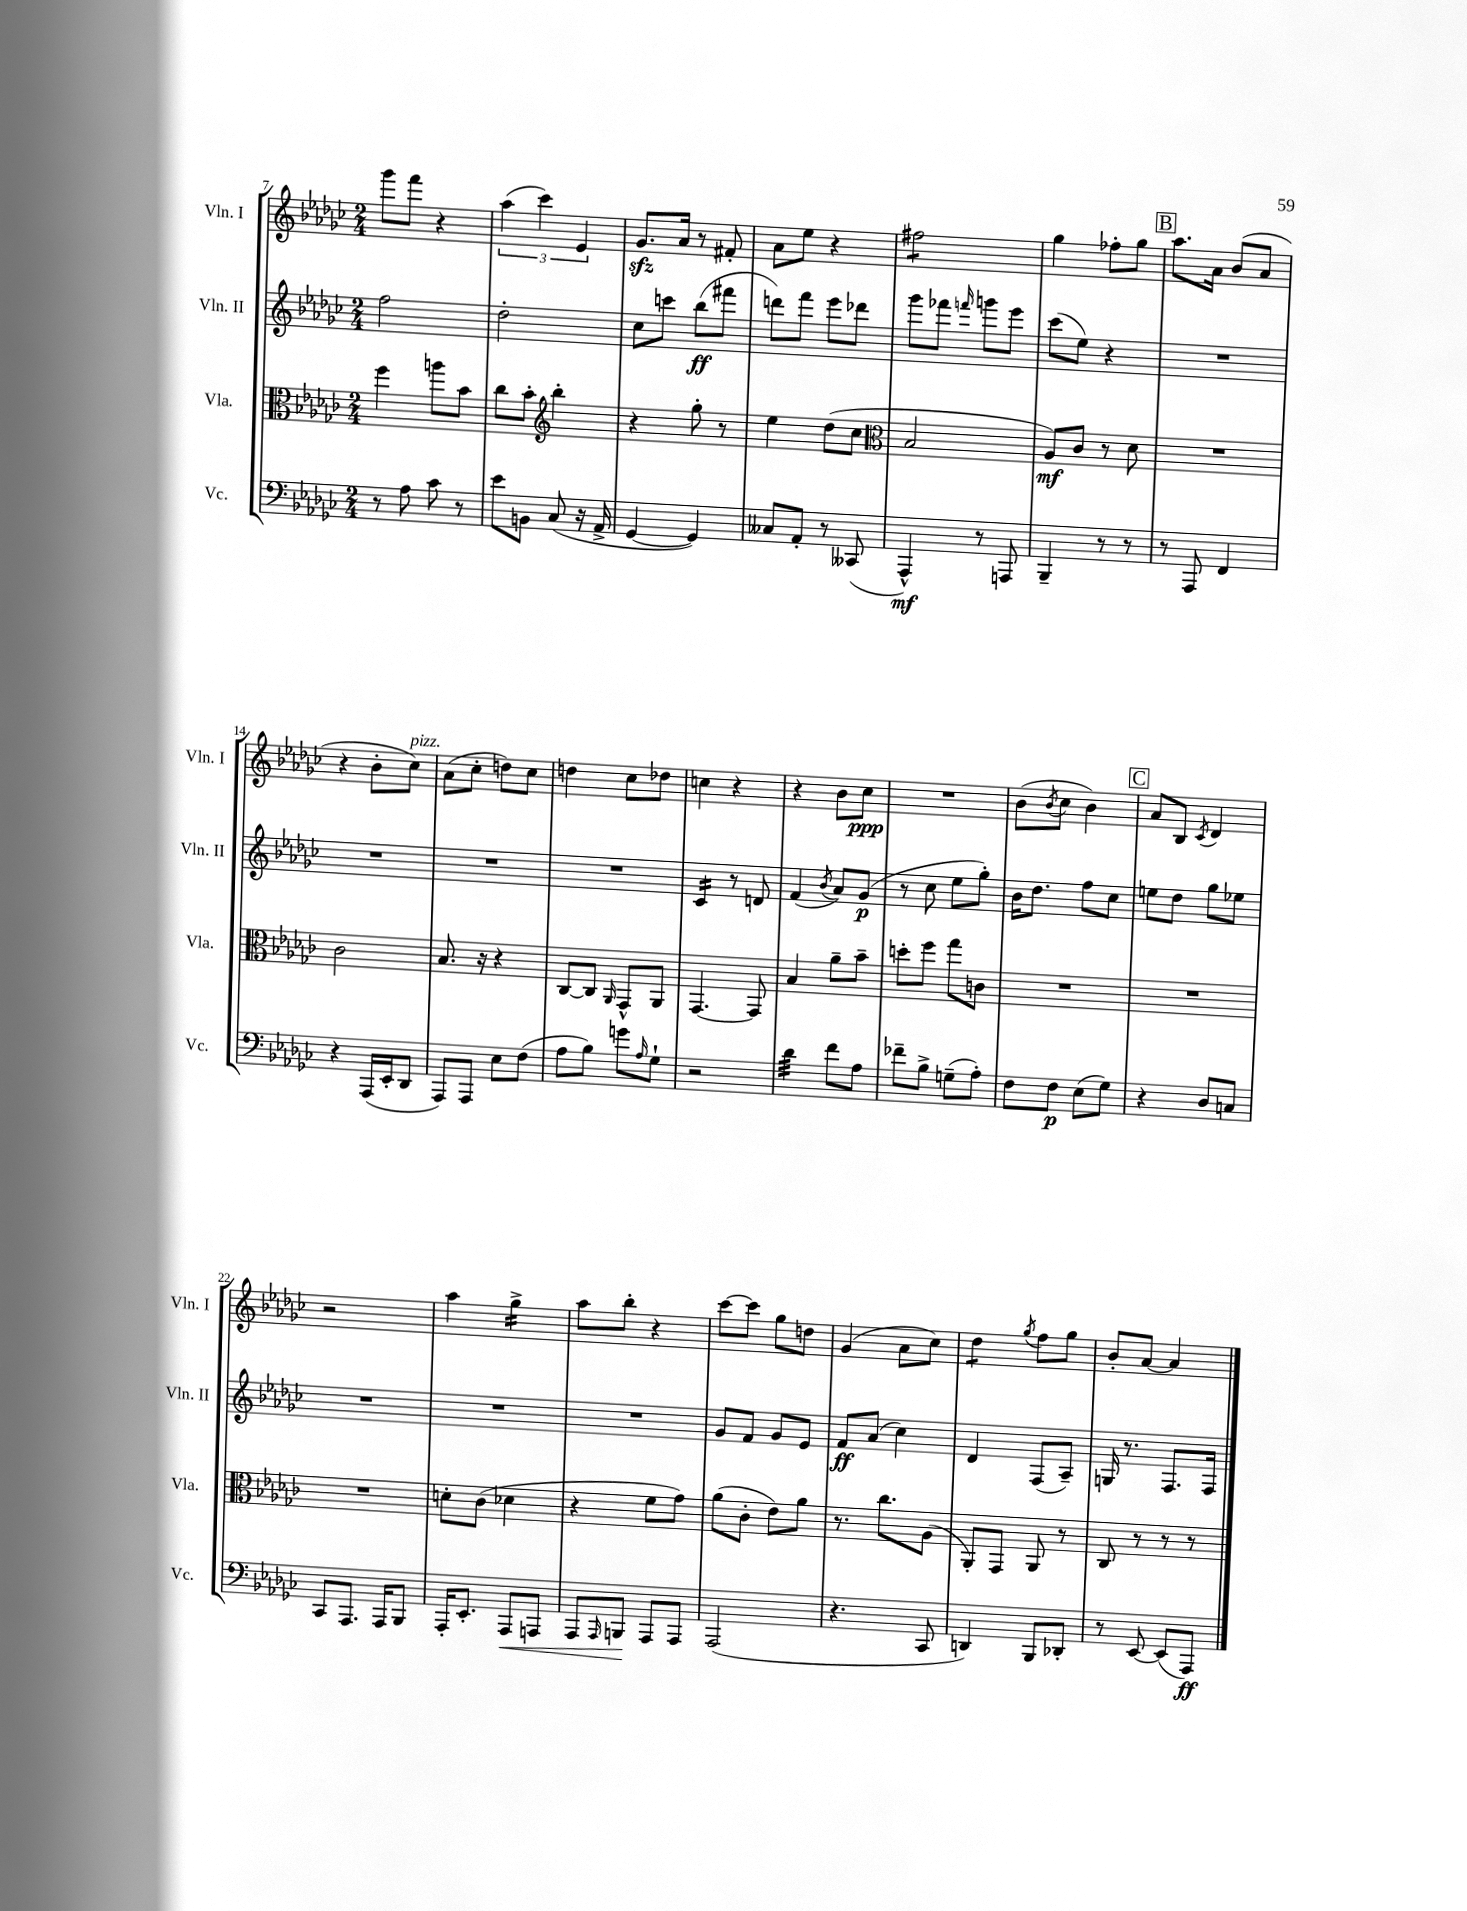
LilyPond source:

<<
\new StaffGroup <<
\new Staff = "s0" \with { instrumentName = "Vln. I" shortInstrumentName = "Vln. I" } {
    \clef treble \key ges \major \numericTimeSignature \time 2/4
    ges'''8 f'''8 r4 |
    \tuplet 3/2 { aes''4( ces'''4) ees'4 } |
    ges'8.\sfz aes'16 r8 fis'8-. |
    aes'8 ees''8 r4 |
    fis''2:8 |
    ges''4 fes''8-. ges''8 |
    \mark \markup { \box "B" } aes''8. aes'16 bes'8( aes'8 |
    r4 bes'8-. ces''8^\markup { \italic "pizz." }) |
    aes'8( ces''8-. d''8) ces''8 |
    d''4 ces''8 des''8 |
    c''4 r4 |
    r4 bes'8 ces''8\ppp |
    R2 |
    bes'8( \acciaccatura { bes'8 } ces''8 bes'4) |
    \mark \markup { \box "C" } aes'8 bes8 \acciaccatura { ces'8 } des'4 |
    r2 |
    aes''4 ges''4:16-> |
    aes''8 bes''8-. r4 |
    ces'''8~ ces'''8 ges''8 d''8 |
    ges'4( aes'8 ces''8) |
    des''4:8 \acciaccatura { ges''8 } f''8 ges''8 |
    bes'8-. aes'8~ aes'4 \bar "|." |
}
\new Staff = "s1" \with { instrumentName = "Vln. II" shortInstrumentName = "Vln. II" } {
    \clef treble \key ges \major \numericTimeSignature \time 2/4
    f''2 |
    des''2-. |
    ces''8 c'''8 bes''8\ff( fis'''8 |
    d'''8) f'''8 ees'''8 des'''8 |
    ges'''8 fes'''8 \grace { f'''16 } g'''8 ees'''8 |
    ces'''8( ees''8) r4 |
    \mark \markup { \box "B" } R2 |
    R2 |
    R2 |
    R2 |
    ces'4:16 r8 d'8 |
    f'4( \acciaccatura { bes'8 } aes'8) ges'8\p( |
    r8 ces''8 ees''8 ges''8-.) |
    bes'16 des''8. f''8 ces''8 |
    \mark \markup { \box "C" } e''8 des''8 ges''8 ees''8 |
    R2 |
    R2 |
    R2 |
    ges'8 f'8 ges'8 ees'8 |
    f'8\ff aes'8( ces''4) |
    des'4 f8( aes8--) |
    g16 r8. f8. f16 \bar "|." |
}
\new Staff = "s2" \with { instrumentName = "Vla." shortInstrumentName = "Vla." } {
    \clef alto \key ges \major \numericTimeSignature \time 2/4
    f''4 a''8 bes'8 |
    ces''8 bes'8-. \clef treble bes''4-. |
    r4 ges''8-. r8 |
    ees''4 des''8( ces''8 |
    \clef alto bes2 |
    aes8\mf) ces'8 r8 des'8 |
    \mark \markup { \box "B" } R2 |
    ces'2 |
    bes8. r16 r4 |
    ces8~ ces8 \grace { aes,16 } ges,8-^ aes,8 |
    ges,4.~ ges,8 |
    bes4 aes'8-- bes'8-- |
    d''8-. f''8 ges''8 c'8 |
    R2 |
    \mark \markup { \box "C" } R2 |
    R2 |
    d'8-. ces'8( des'4 |
    r4 f'8 ges'8) |
    aes'8( ces'8-. ees'8) aes'8 |
    r8. ces''8. aes8( |
    aes,8-.) ges,8 aes,8 r8 |
    ces8 r8 r8 r8 \bar "|." |
}
\new Staff = "s3" \with { instrumentName = "Vc." shortInstrumentName = "Vc." } {
    \clef bass \key ges \major \numericTimeSignature \time 2/4
    r8 aes8 ces'8 r8 |
    ees'8 b,8 ces8( r16 aes,16-> |
    ges,4~ ges,4) |
    ceses8 aes,8-. r8 ceses,8( |
    aes,,4-^\mf) r8 a,,8 |
    bes,,4-- r8 r8 |
    \mark \markup { \box "B" } r8 aes,,8 f,4 |
    r4 aes,,16( ees,16-. des,8 |
    aes,,8) aes,,8 ees8 f8( |
    aes8 bes8) g'8 \grace { aes16 } ges8-! |
    r2 |
    des'4:32 f'8 aes8 |
    fes'8-- bes8-> g8--( aes8-.) |
    f8 f8\p ees8( ges8) |
    \mark \markup { \box "C" } r4 des8 c8 |
    ces,8 aes,,8. aes,,16 bes,,8 |
    aes,,16-. ees,8.-. aes,,8\< a,,8 |
    aes,,8 \grace { aes,,16 } b,,8\! aes,,8 aes,,8 |
    aes,,2( |
    r4. ces,8 |
    d,4) bes,,8 des,8-. |
    r8 ees,8~ ees,8( aes,,8\ff) \bar "|." |
}
>>
>>
\layout { \context { \Score currentBarNumber = #7 } }
